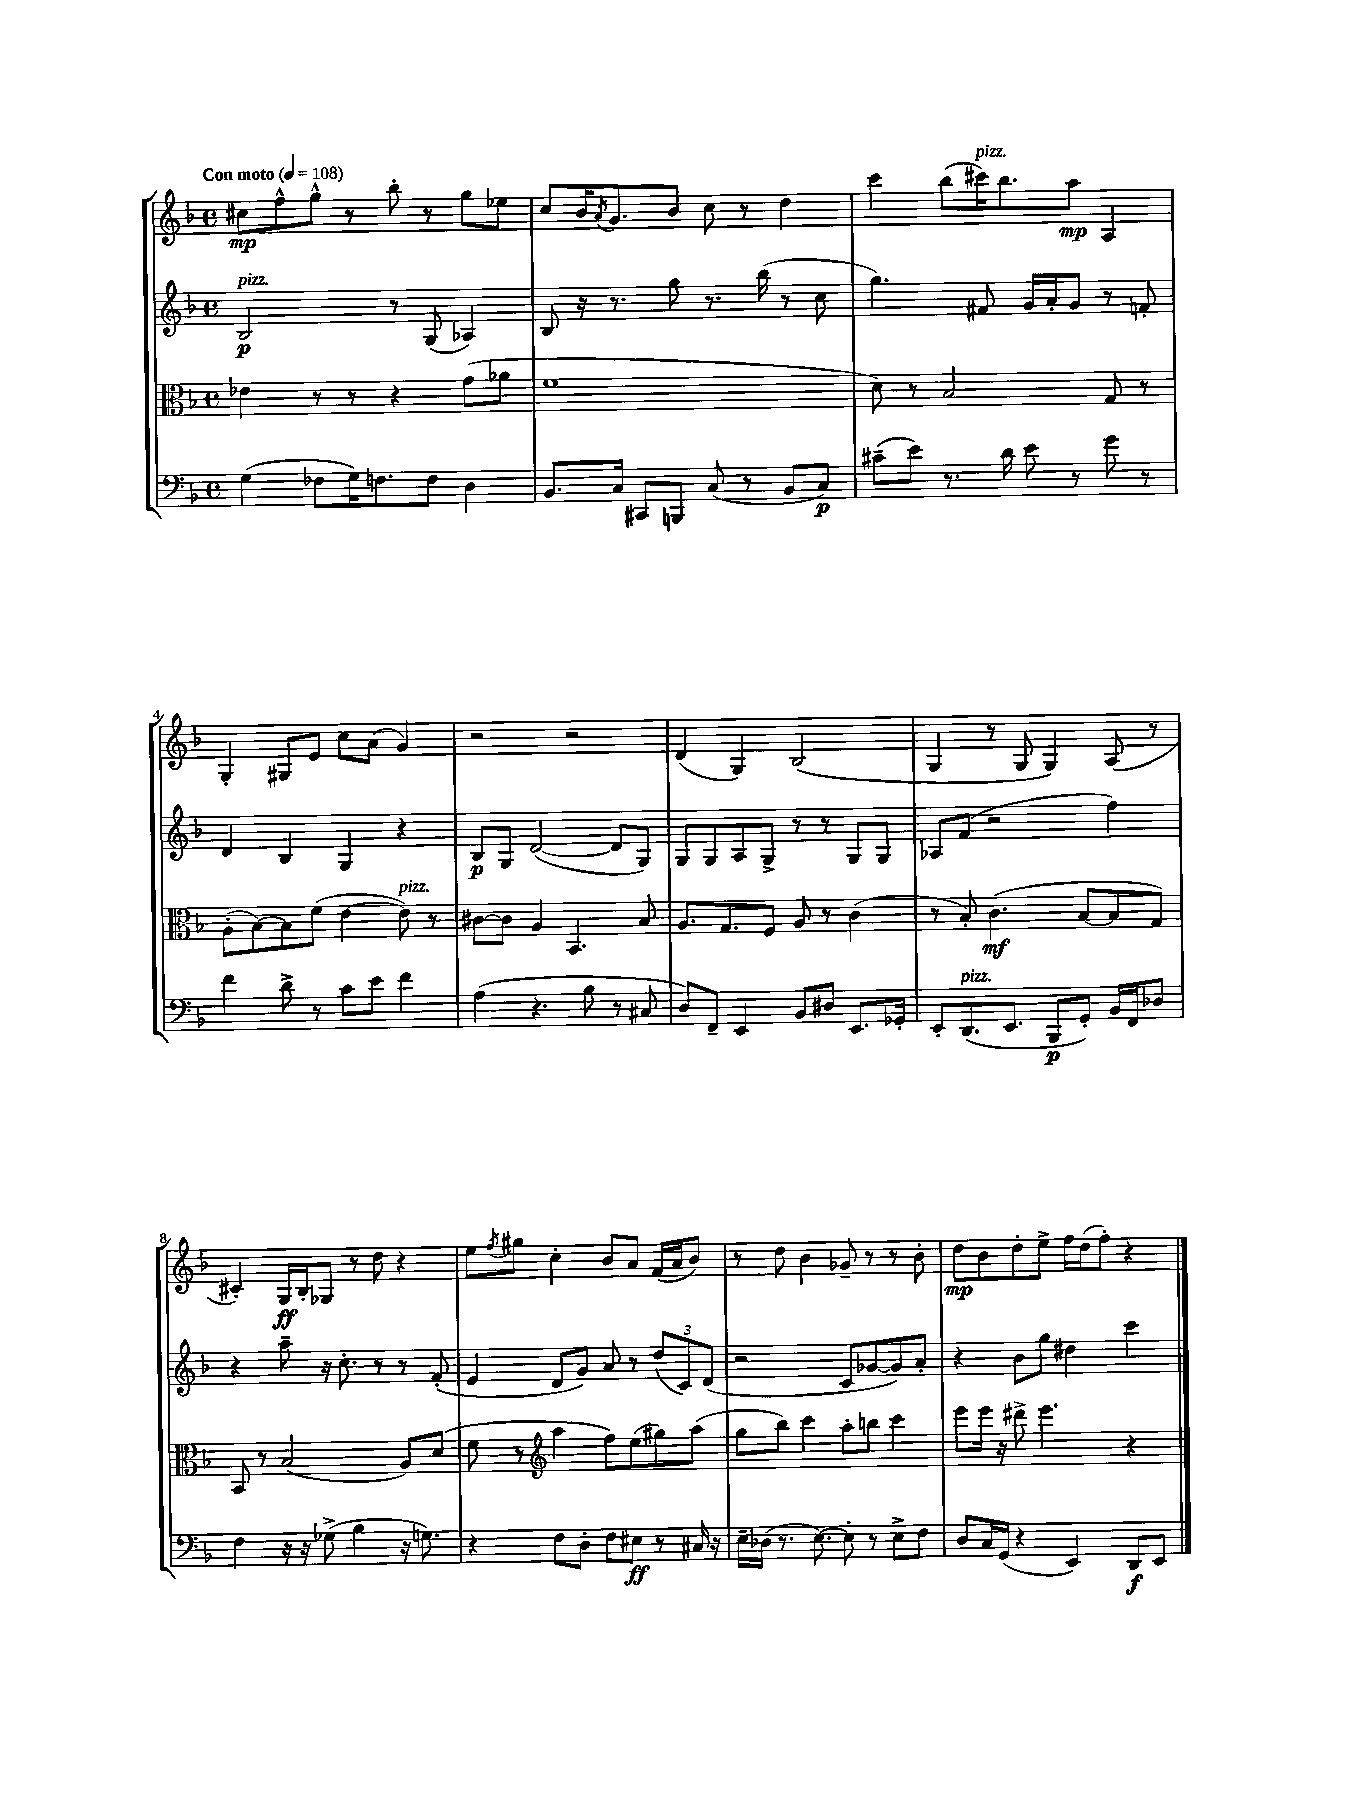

**kern	**dynam	**kern	**dynam	**kern	**dynam	**kern	**dynam
*part4	*part4	*part3	*part3	*part2	*part2	*part1	*part1
*staff4	*staff4	*staff3	*staff3	*staff2	*staff2	*staff1	*staff1
*clefF4	*	*clefC3	*	*clefG2	*	*clefG2	*
*k[b-]	*	*k[b-]	*	*k[b-]	*	*k[b-]	*
*M4/4	*	*M4/4	*	*M4/4	*	*M4/4	*
*met(c)	*	*met(c)	*	*met(c)	*	*met(c)	*
*MM108	*	*MM108	*	*MM108	*	*MM108	*
=1	=1	=1	=1	=1	=1	=1	=1
!	!	!	!	!	!	!LO:TX:a:B:t=Con moto	!
!	!	!	!	!LO:TX:a:i:t=pizz.	!	!	!
(4G\	.	4e-X\	.	2B-/	p	8cc#X\L	mp
.	.	.	.	.	.	8ff^^\	.
8F-X\L	.	8r	.	.	.	8gg^^\J	.
16G\K)	.	8r	.	.	.	8r	.
8.Fn\	.	.	.	.	.	.	.
.	.	4r	.	8r	.	8bb-'\	.
8F\J	.	.	.	(8G/	.	8r	.
4D\	.	(8g\L	.	4A-X/)	.	8gg\L	.
.	.	8a-X\J	.	.	.	8ee-X\J	.
=2	=2	=2	=2	=2	=2	=2	=2
8.BB-/L	.	1f	.	8B-/	.	8cc/L	.
.	.	.	.	16r	.	16b-/K	.
.	.	.	.	.	.	8qa/	.
16C/Jk	.	.	.	8.r	.	8.g/	.
8CC#X/L	.	.	.	.	.	.	.
8BBBn/J	.	.	.	8gg\	.	8b-/J	.
(8C/	.	.	.	8.r	.	8cc\	.
8r	.	.	.	.	.	8r	.
.	.	.	.	(16bb-\	.	.	.
8BB-/L	.	.	.	8r	.	4dd\	.
8C/J)	p	.	.	8cc\	.	.	.
=3	=3	=3	=3	=3	=3	=3	=3
(8c#X~\L	.	8d\)	.	4.gg\)	.	4ccc\	.
8e\J)	.	8r	.	.	.	.	.
8.r	.	2B-/	.	.	.	(8bb-\L	.
!	!	!	!	!	!	!LO:TX:a:i:t=pizz.	!
.	.	.	.	8f#X/	.	16ccc#X\K)	.
16d\	.	.	.	.	.	8.bb-\	.
8e\	.	.	.	16g/LL	.	.	.
.	.	.	.	16a'/J	.	.	.
8r	.	.	.	8g/J	.	8aa\J	mp
8g\	.	8G/	.	8r	.	4A/	.
8r	.	8r	.	8fn'/	.	.	.
!!LO:LB:g=z
=4	=4	=4	=4	=4	=4	=4	=4
4f\	.	(8A'\L	.	4d/	.	4G'/	.
.	.	[8B-\)	.	.	.	.	.
8d^\	.	8B-\]	.	4B-/	.	8G#X/L	.
8r	.	(8f\J	.	.	.	8e/J	.
8c\L	.	[4e\	.	4G/	.	8cc\L	.
8e\J	.	.	.	.	.	(8a\J	.
!	!	!LO:TX:a:i:t=pizz.	!	!	!	!	!
4f\	.	8e\])	.	4r	.	4g/)	.
.	.	8r	.	.	.	.	.
=5	=5	=5	=5	=5	=5	=5	=5
(4A\	.	[8c#X\L	.	8B-/L	p	2r	.
.	.	8c#\J]	.	8G/J	.	.	.
4.r	.	4A/	.	([2d/	.	.	.
.	.	4.BB-/	.	.	.	2r	.
8B-\	.	.	.	.	.	.	.
8r	.	.	.	8d/L]	.	.	.
8C#X/	.	8B-/	.	8G/J)	.	.	.
=6	=6	=6	=6	=6	=6	=6	=6
8D/L)	.	8.A/L	.	8G/L	.	(4d/	.
8FF~/J	.	.	.	8G/	.	.	.
.	.	8.G/	.	.	.	.	.
4EE/	.	.	.	8A/	.	4G/)	.
.	.	8F/J	.	8G^/J	.	.	.
8BB-/L	.	8A/	.	8r	.	(2B-/	.
8D#X/J	.	8r	.	8r	.	.	.
8.EE/L	.	(4c\	.	8G/L	.	.	.
.	.	.	.	8G/J	.	.	.
16GG-X'/Jk	.	.	.	.	.	.	.
=7	=7	=7	=7	=7	=7	=7	=7
8EE'/L	.	8r	.	8A-X/L	.	4G/	.
!LO:TX:a:i:t=pizz.	!	!	!	!	!	!	!
(8.DD/	.	8B-'/)	.	(8f/J	.	.	.
.	.	(4.c\	mf	2r	.	8r	.
8.EE/J	.	.	.	.	.	.	.
.	.	.	.	.	.	8G/	.
8BBB-/L	p	.	.	.	.	4G/)	.
8GG'/J)	.	[8B-/L	.	.	.	.	.
16BB-/LL	.	8B-/]	.	4ff\)	.	(8A/	.
16FF/J	.	.	.	.	.	.	.
8D-X/J	.	8G/J)	.	.	.	8r	.
!!LO:LB:g=z
=8	=8	=8	=8	=8	=8	=8	=8
4F\	.	8BB-/	.	4r	.	4c#X'/)	.
.	.	8r	.	.	.	.	.
16r	.	(2B-/	.	8aa~\	.	16G/LL	ff
16r	.	.	.	.	.	16B-'/J	.
(8G-X^\	.	.	.	16r	.	8G-X/J	.
.	.	.	.	8.cc'\	.	.	.
4B-\	.	.	.	.	.	8r	.
.	.	.	.	8r	.	8dd\	.
16r	.	8A/L)	.	8r	.	4r	.
8.Gn\)	.	.	.	.	.	.	.
.	.	(8d/J	.	(8f'/	.	.	.
=9	=9	=9	=9	=9	=9	=9	=9
4r	.	8f\	.	4e/	.	8ee\L	.
.	.	.	.	.	.	8qff/	.
.	.	8r	.	.	.	8gg#X\J	.
*	*	*clefG2	*	*	*	*	*
8F\L	.	4aa\	.	8d/L	.	4cc'\	.
8D'\J	.	.	.	8g/J)	.	.	.
8F\L	.	8ff\L)	.	8a/	.	8b-/L	.
8E#X\J	ff	(8ee\	.	8r	.	8a/J	.
8r	.	8gg#X\)	.	(12dd/L	.	(16f/LL	.
.	.	.	.	.	.	16a/J	.
.	.	.	.	12c/)	.	.	.
16C#X/	.	(8aa\J	.	.	.	8b-/J)	.
.	.	.	.	(12d/J	.	.	.
16r	.	.	.	.	.	.	.
=10	=10	=10	=10	=10	=10	=10	=10
16E~\LL	.	8gg\L	.	2r	.	8r	.
(16D-X\JJ	.	.	.	.	.	.	.
8.r	.	8bb-\J)	.	.	.	8dd\	.
.	.	4ccc\	.	.	.	4b-\	.
[8.E\)	.	.	.	.	.	.	.
8E'\]	.	8aa'\L	.	8c/L	.	8g-X~/	.
8r	.	8bbn\J	.	[8g-X/	.	8r	.
8E^\L	.	4ccc\	.	8g-/])	.	8r	.
8F\J	.	.	.	8a'/J	.	8b-'\	.
=11	=11	=11	=11	=11	=11	=11	=11
8D/L	.	8eee\L	.	4r	.	8dd\L	mp
16C/L	.	16eee\Jk	.	.	.	8b-\	.
(16GG/JJ	.	16r	.	.	.	.	.
4r	.	8ddd#X^\	.	8b-\L	.	8dd'\	.
.	.	4.eee\	.	8gg\J	.	8ee^\J	.
4EE/)	.	.	.	4dd#X\	.	16ff\LL	.
.	.	.	.	.	.	(16dd\J	.
.	.	.	.	.	.	8ff'\J)	.
8DD/L	f	4r	.	4ccc\	.	4r	.
8EE/J	.	.	.	.	.	.	.
==	==	==	==	==	==	==	==
*-	*-	*-	*-	*-	*-	*-	*-
